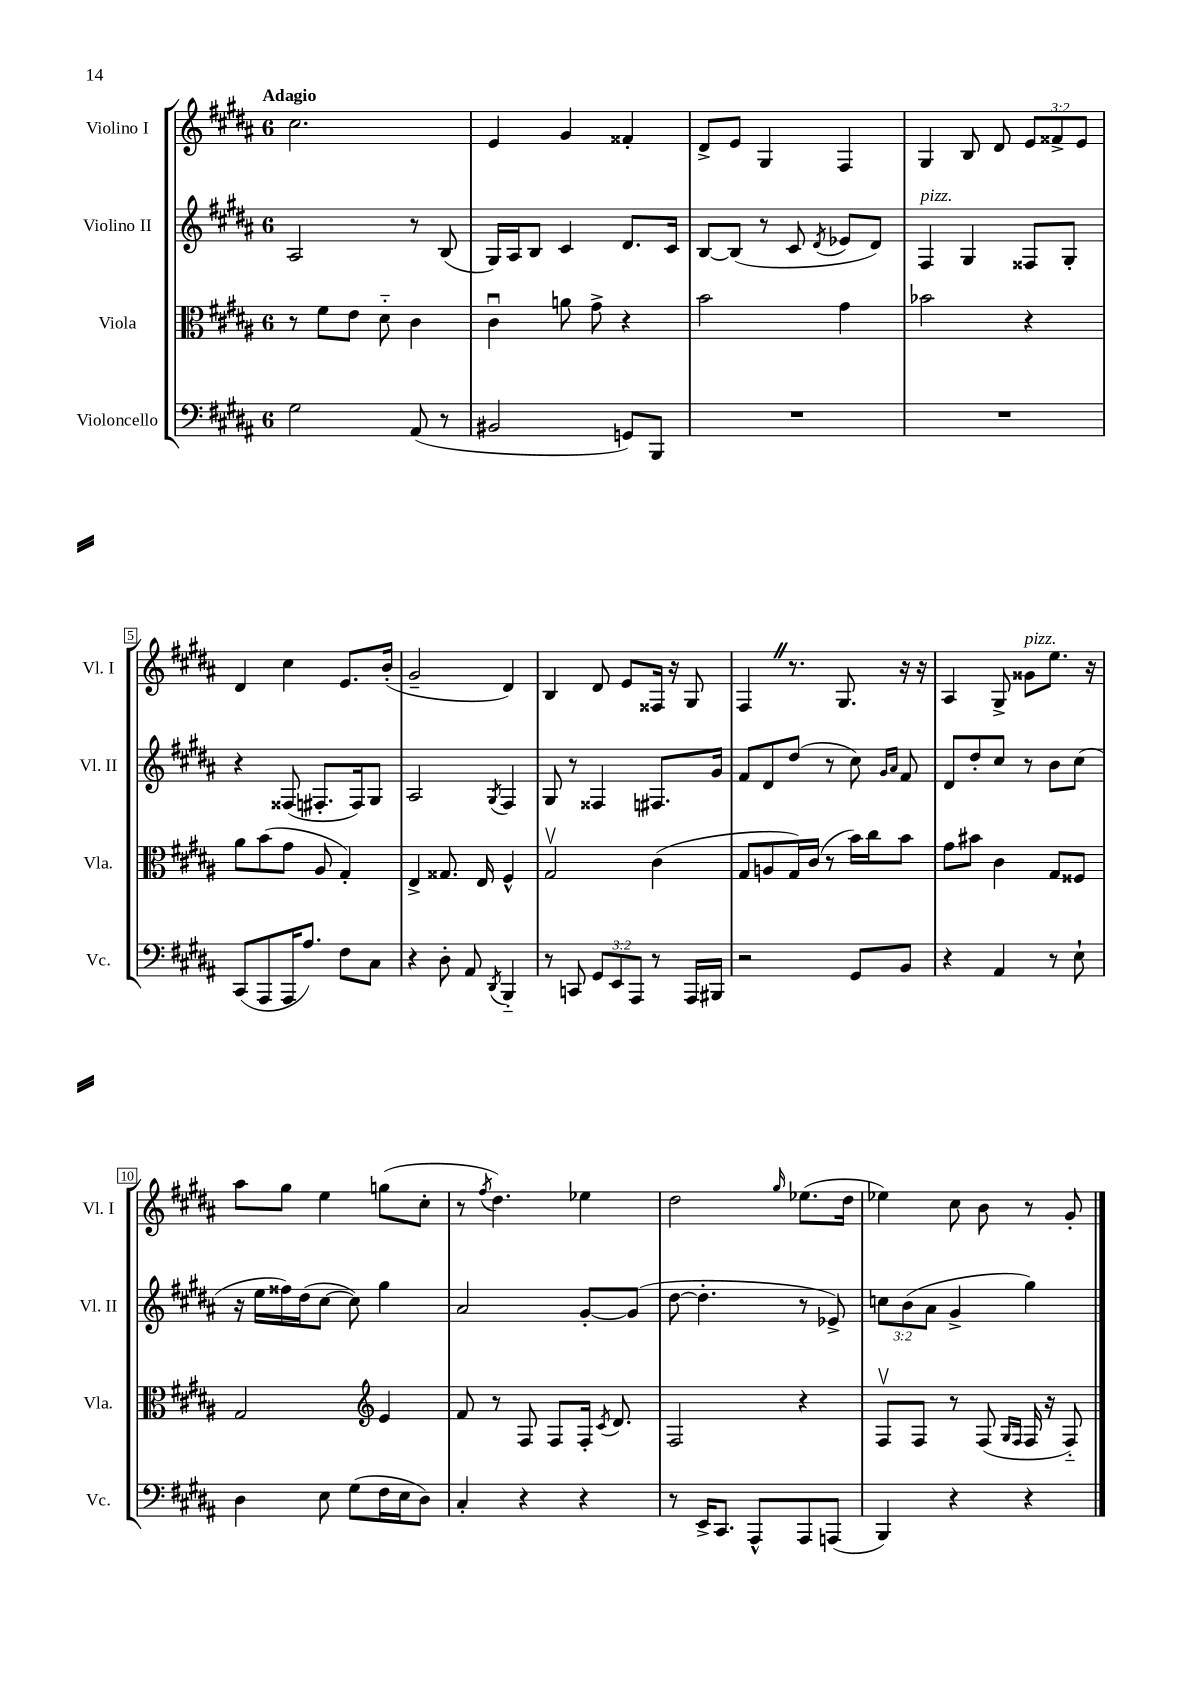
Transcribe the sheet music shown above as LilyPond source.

<<
\new StaffGroup <<
\new Staff = "s0" \with { instrumentName = "Violino I" shortInstrumentName = "Vl. I" } {
    \clef treble \key b \major \once \override Staff.TimeSignature.style = #'single-digit \time 6/8 \override Staff.TupletNumber.text = #tuplet-number::calc-fraction-text \tempo "Adagio"
    \autoBeamOff cis''2. |
    e'4 gis'4 fisis'4-. |
    dis'8[-> e'8] gis4 fis4 |
    gis4 b8 dis'8 \tuplet 3/2 { e'8[ fisis'8-> e'8] } |
    dis'4 cis''4 e'8.[ b'16]-.( |
    gis'2-- dis'4) |
    b4 dis'8 e'8[ fisis16] r16 gis8 |
    fis4 \once \override BreathingSign.text = \markup { \musicglyph "scripts.caesura.straight" } \breathe r8. gis8. r16 r16 |
    ais4 gis8-> gisis'8[^\markup { \italic "pizz." } e''8.] r16 |
    ais''8[ gis''8] e''4 g''8[( cis''8]-. |
    r8 \acciaccatura { fis''8 } dis''4.) ees''4 |
    dis''2 \grace { gis''16 } ees''8.[( dis''16] |
    ees''4) cis''8 b'8 r8 gis'8-. \bar "|." |
}
\new Staff = "s1" \with { instrumentName = "Violino II" shortInstrumentName = "Vl. II" } {
    \clef treble \key b \major \once \override Staff.TimeSignature.style = #'single-digit \time 6/8 \override Staff.TupletNumber.text = #tuplet-number::calc-fraction-text
    \autoBeamOff ais2 r8 b8( |
    gis16[) ais16 b8] cis'4 dis'8.[ cis'16] |
    b8[~ b8]( r8 cis'8 \acciaccatura { dis'8 } ees'8[ dis'8]) |
    fis4^\markup { \italic "pizz." } gis4 fisis8[ gis8]-. |
    r4 fisis8( fis8.[-. fis16) gis8] |
    ais2 \acciaccatura { gis8 } fis4 |
    gis8 r8 fisis4 fis8.[ gis'16] |
    fis'8[ dis'8 dis''8]( r8 cis''8) \grace { gis'16[ ais'16] } fis'8 |
    dis'8[ dis''8-. cis''8] r8 b'8[ cis''8]( |
    r16 e''16[ fisis''16) dis''16( cis''8]~ cis''8) gis''4 |
    ais'2 gis'8[~-. gis'8]( |
    dis''8~ dis''4.-. r8 ees'8->) |
    \tuplet 3/2 { c''8[ b'8( ais'8] } gis'4-> gis''4) \bar "|." |
}
\new Staff = "s2" \with { instrumentName = "Viola" shortInstrumentName = "Vla." } {
    \clef alto \key b \major \once \override Staff.TimeSignature.style = #'single-digit \time 6/8
    \autoBeamOff r8 fis'8[ e'8] dis'8-_ cis'4 |
    cis'4\downbow a'8 gis'8-> r4 |
    b'2 gis'4 |
    bes'2 r4 |
    ais'8[ b'8( gis'8] ais8 gis4-.) |
    e4-> gisis8. e16 fis4-^ |
    gis2\upbow cis'4( |
    gis8[ a8 gis16) cis'16]( r8 b'16[) cis''16 b'8] |
    gis'8[ bis'8] cis'4 gis8[ fisis8] |
    gis2 \clef treble e'4 |
    fis'8 r8 fis8 fis8[ fis16]-. \acciaccatura { cis'8 } dis'8. |
    fis2 r4 |
    fis8[\upbow fis8] r8 fis8( \grace { gis16[ fis16] } fis16 r16 fis8-_) \bar "|." |
}
\new Staff = "s3" \with { instrumentName = "Violoncello" shortInstrumentName = "Vc." } {
    \clef bass \key b \major \once \override Staff.TimeSignature.style = #'single-digit \time 6/8 \override Staff.TupletNumber.text = #tuplet-number::calc-fraction-text
    \autoBeamOff gis2 ais,8( r8 |
    bis,2 g,8[) b,,8] |
    R2. |
    R2. |
    cis,8[( ais,,8 ais,,16 ais8.]) fis8[ cis8] |
    r4 dis8-. ais,8 \acciaccatura { dis,8 } b,,4-_ |
    r8 c,8 \tuplet 3/2 { gis,8[ e,8 ais,,8] } r8 ais,,16[ bis,,16] |
    r2 gis,8[ b,8] |
    r4 ais,4 r8 e8-! |
    dis4 e8 gis8[( fis16 e16 dis8]) |
    cis4-. r4 r4 |
    r8 e,16[-> cis,8.] ais,,8[-^ ais,,8 a,,8]( |
    b,,4) r4 r4 \bar "|." |
}
>>
>>
\layout { \context { \Score \override BarNumber.stencil = #(make-stencil-boxer 0.1 0.3 ly:text-interface::print) } }
